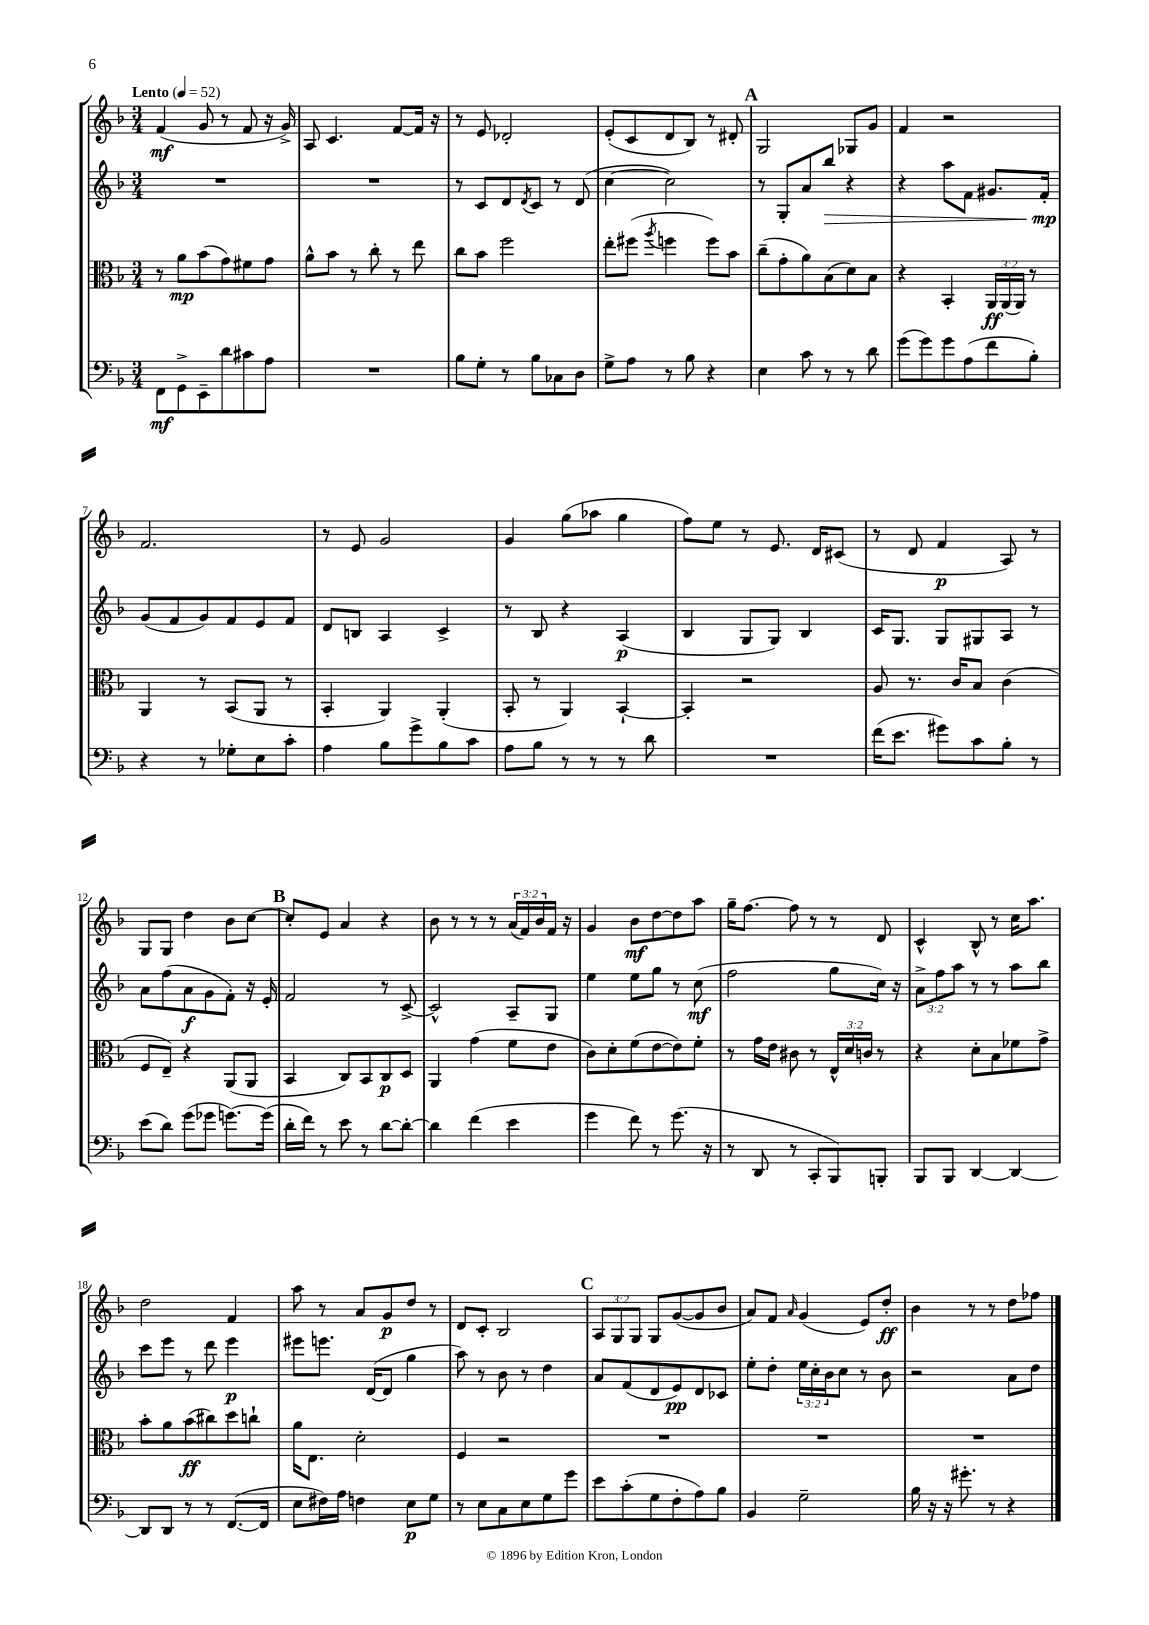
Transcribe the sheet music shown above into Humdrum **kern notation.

**kern	**dynam	**kern	**dynam	**kern	**dynam	**kern	**dynam
*part4	*part4	*part3	*part3	*part2	*part2	*part1	*part1
*staff4	*staff4	*staff3	*staff3	*staff2	*staff2	*staff1	*staff1
*clefF4	*	*clefC3	*	*clefG2	*	*clefG2	*
*k[b-]	*	*k[b-]	*	*k[b-]	*	*k[b-]	*
*M3/4	*	*M3/4	*	*M3/4	*	*M3/4	*
*MM52	*	*MM52	*	*MM52	*	*MM52	*
=1	=1	=1	=1	=1	=1	=1	=1
!	!	!	!	!	!	!LO:TX:a:B:t=Lento	!
8FF\L	mf	8r	.	2.r	.	(4f/	mf
8GG^\	.	8a\L	mp	.	.	.	.
8EE~\	.	(8b-\	.	.	.	8g/	.
8d\	.	8g\)	.	.	.	8r	.
8c#X\	.	8f#X\	.	.	.	8f/	.
8A\J	.	8g\J	.	.	.	16r	.
.	.	.	.	.	.	16g^/)	.
=2	=2	=2	=2	=2	=2	=2	=2
2.r	.	8a^^\L	.	2.r	.	8A/	.
.	.	8b-\J	.	.	.	4.c/	.
.	.	8r	.	.	.	.	.
.	.	8cc'\	.	.	.	.	.
.	.	8r	.	.	.	[8f/L	.
.	.	8ee\	.	.	.	16f/Jk]	.
.	.	.	.	.	.	16r	.
=3	=3	=3	=3	=3	=3	=3	=3
8B-\L	.	8cc\L	.	8r	.	8r	.
8G'\J	.	8b-\J	.	8c/L	.	8e/	.
8r	.	2ff\	.	8d/	.	2d-X'/	.
.	.	.	.	8qd/	.	.	.
8B-\L	.	.	.	8c/J	.	.	.
8C-X\	.	.	.	8r	.	.	.
8D\J	.	.	.	(8d/	.	.	.
=4	=4	=4	=4	=4	=4	=4	=4
8G^\L	.	8ee'\L	.	[4cc\	.	(8e'/L	.
8A\J	.	(8ff#X\J	.	.	.	8c/	.
.	.	8qaa/	.	.	.	.	.
8r	.	4ffn\	.	2cc\])	.	8d/	.
8B-\	.	.	.	.	.	8B-/J)	.
4r	.	8ff\L)	.	.	.	8r	.
.	.	8b-\J	.	.	.	8d#X'/	.
!!LO:REH:place=s1:t=A
=5	=5	=5	=5	=5	=5	=5	=5
4E\	.	(8cc~\L	.	8r	.	2G/	.
.	.	8g'\	.	8G'/L	.	.	.
8c\	.	8a\)	.	8a/	.	.	.
!	!	!	!	!	!LO:HP:b	!	!
8r	.	(8B-\	.	8bb-/J	>	.	.
8r	.	8d\)	.	4r	.	8G-X/L	.
8d\	.	8B-\J	.	.	.	8g/J	.
=6	=6	=6	=6	=6	=6	=6	=6
(8g\L	.	4r	.	4r	.	4f/	.
8g\)	.	.	.	.	.	.	.
8g\	.	4BB-'/	.	8aa\L	.	2r	.
(8A\	.	.	.	8f\J	.	.	.
8f\	.	24AA/LL	ff	8.g#X/L	.	.	.
.	.	(24AA/	.	.	.	.	.
.	.	24AA/JJ)	.	.	.	.	.
8B-'\J)	.	8r	.	.	.	.	.
.	.	.	.	16f'/Jk	mp	.	.
.	.	.	.	.	]	.	.
!!LO:LB:g=z
=7	=7	=7	=7	=7	=7	=7	=7
4r	.	4AA/	.	(8g/L	.	2.f/	.
.	.	.	.	8f/	.	.	.
8r	.	8r	.	8g/)	.	.	.
8G-X'\L	.	(8BB-/L	.	8f/	.	.	.
8E\	.	8AA/J	.	8e/	.	.	.
8c'\J	.	8r	.	8f/J	.	.	.
=8	=8	=8	=8	=8	=8	=8	=8
4A\	.	4BB-'/	.	8d/L	.	8r	.
.	.	.	.	8Bn/J	.	8e/	.
8B-\L	.	4AA/)	.	4A/	.	2g/	.
8g^\	.	.	.	.	.	.	.
8B-\	.	(4AA'/	.	4c^/	.	.	.
8c\J	.	.	.	.	.	.	.
=9	=9	=9	=9	=9	=9	=9	=9
8A\L	.	8BB-'/	.	8r	.	4g/	.
8B-\J	.	8r	.	8B-/	.	.	.
8r	.	4AA/)	.	4r	.	(8gg\L	.
8r	.	.	.	.	.	8aa-X\J	.
8r	.	[4BB-`/	.	(4A/	p	4gg\	.
8d\	.	.	.	.	.	.	.
=10	=10	=10	=10	=10	=10	=10	=10
2.r	.	4BB-'/]	.	4B-/	.	8ff\L)	.
.	.	.	.	.	.	8ee\J	.
.	.	2r	.	8G/L	.	8r	.
.	.	.	.	8G/J)	.	8.e/	.
.	.	.	.	4B-/	.	.	.
.	.	.	.	.	.	16d/KL	.
.	.	.	.	.	.	(8c#X/J	.
=11	=11	=11	=11	=11	=11	=11	=11
(16f\KL	.	8A/	.	16c/KL	.	8r	.
8.e\J	.	.	.	8.G/J	.	.	.
.	.	8.r	.	.	.	8d/	.
8g#X\L)	.	.	.	8G/L	.	4f/	p
.	.	16c/KL	.	.	.	.	.
8c\	.	8B-/J	.	8G#X/	.	.	.
8B-'\J	.	(4c\	.	8A/J	.	8A/)	.
8r	.	.	.	8r	.	8r	.
!!LO:LB:g=z
=12	=12	=12	=12	=12	=12	=12	=12
(8e\L	.	8F/L	.	8a\L	.	8G/L	.
8d\J)	.	8E~/J)	.	(8ff\	.	8G/J	.
(8g\L	.	4r	.	8a\	f	4dd\	.
8g-X\J	.	.	.	8g\	.	.	.
[8.gn\L)	.	(8AA/L	.	8f'\J)	.	8b-\L	.
.	.	8AA/J	.	16r	.	[8cc\J	.
(16g\Jk]	.	.	.	16e'/	.	.	.
!!LO:REH:place=s1:t=B
=13	=13	=13	=13	=13	=13	=13	=13
16d'\LL	.	4BB-/	.	2f/	.	8cc'/L]	.
16f\JJ)	.	.	.	.	.	.	.
8r	.	.	.	.	.	8e/J	.
8e\	.	8C/L)	.	.	.	4a/	.
8r	.	8BB-/	.	.	.	.	.
[8d\L	.	8C/	p	8r	.	4r	.
8d'\J_	.	8D/J	.	[8c^/	.	.	.
=14	=14	=14	=14	=14	=14	=14	=14
4d\]	.	4AA/	.	2c^^/]	.	8b-\	.
.	.	.	.	.	.	8r	.
(4f\	.	(4g\	.	.	.	8r	.
.	.	.	.	.	.	8r	.
4e\	.	8f\L	.	8A~/L	.	(24a/LL	.
.	.	.	.	.	.	24f/)	.
.	.	.	.	.	.	24b-/	.
.	.	8e\J	.	8G/J	.	16f/JJ	.
.	.	.	.	.	.	16r	.
=15	=15	=15	=15	=15	=15	=15	=15
4g\	.	8c\L)	.	4ee\	.	4g/	.
.	.	8d'\	.	.	.	.	.
8f\)	.	(8f\	.	8ee\L	.	8b-\L	mf
8r	.	[8e\	.	8gg\J	.	[8dd\	.
(8.g\	.	8e\])	.	8r	.	8dd\]	.
.	.	8f'\J	.	(8cc\	mf	8aa\J	.
16r	.	.	.	.	.	.	.
=16	=16	=16	=16	=16	=16	=16	=16
8r	.	8r	.	2ff\	.	16gg~\KL	.
.	.	.	.	.	.	[8.ff\J	.
8DD/	.	16g\LL	.	.	.	.	.
.	.	16e\JJ	.	.	.	.	.
8r	.	8c#X\	.	.	.	8ff\]	.
8CC'/L	.	8r	.	.	.	8r	.
8BBB-/)	.	24E^^/LL	.	8gg\L	.	8r	.
.	.	24d/	.	.	.	.	.
.	.	24cn/JJ	.	.	.	.	.
8BBBn'/J	.	8r	.	16cc\Jk)	.	8d/	.
.	.	.	.	16r	.	.	.
=17	=17	=17	=17	=17	=17	=17	=17
8BBB-/L	.	4r	.	12a^\L	.	4c^^/	.
.	.	.	.	12ff\	.	.	.
8BBB-/J	.	.	.	.	.	.	.
.	.	.	.	12aa\J	.	.	.
[4DD/	.	8d'\L	.	8r	.	8B-^^/	.
.	.	8B-\	.	8r	.	8r	.
4DD/_	.	8f-X\	.	8aa\L	.	16cc\KL	.
.	.	.	.	.	.	8.aa\J	.
.	.	8g^\J	.	8bb-\J	.	.	.
!!LO:LB:g=z
=18	=18	=18	=18	=18	=18	=18	=18
8DD/L]	.	8b-'\L	.	8ccc\L	.	2dd\	.
8DD/J	.	8a\	.	8eee\J	.	.	.
8r	.	(8b-\	ff	8r	.	.	.
8r	.	8cc#X\)	.	8ddd\	.	.	.
([8.FF/L	.	8dd\	.	4eee\	p	4f/	.
.	.	8ccn`\J	.	.	.	.	.
16FF/Jk]	.	.	.	.	.	.	.
=19	=19	=19	=19	=19	=19	=19	=19
8E\L	.	16a\KL	.	8eee#X\L	.	8aa\	.
.	.	8.E\J	.	.	.	.	.
16F#X\L)	.	.	.	8.eeen\J	.	8r	.
16A\JJ	.	.	.	.	.	.	.
4Fn\	.	2d'\	.	.	.	8a/L	.
.	.	.	.	([16d/KL	.	.	.
.	.	.	.	8d/J]	.	8g/	p
8E\L	p	.	.	4gg\	.	8dd/J	.
8G\J	.	.	.	.	.	8r	.
=20	=20	=20	=20	=20	=20	=20	=20
8r	.	4F/	.	8aa\)	.	8d/L	.
8E\L	.	.	.	8r	.	8c'/J	.
8C\	.	2r	.	8b-\	.	2B-/	.
8E\	.	.	.	8r	.	.	.
8G\	.	.	.	4dd\	.	.	.
8g\J	.	.	.	.	.	.	.
!!LO:REH:place=s1:t=C
=21	=21	=21	=21	=21	=21	=21	=21
8e\L	.	2.r	.	8a/L	.	12A/L	.
.	.	.	.	.	.	12G/	.
(8c'\	.	.	.	(8f/	.	.	.
.	.	.	.	.	.	12G/J	.
8G\	.	.	.	8d/	.	8G/L	.
8F'\	.	.	.	8e/)	pp	([8g/	.
8A\)	.	.	.	8d/	.	8g/]	.
8B-\J	.	.	.	8c-X/J	.	8b-/J	.
=22	=22	=22	=22	=22	=22	=22	=22
4BB-/	.	2.r	.	8ee'\L	.	8a/L)	.
.	.	.	.	8dd'\J	.	8f/J	.
.	.	.	.	.	.	16qqa/	.
2G~\	.	.	.	24ee\LL	.	(4g/	.
.	.	.	.	24cc'\	.	.	.
.	.	.	.	24b-\J	.	.	.
.	.	.	.	8cc\J	.	.	.
.	.	.	.	8r	.	8e/L)	.
.	.	.	.	8b-\	.	8dd'/J	ff
=23	=23	=23	=23	=23	=23	=23	=23
16B-\	.	2.r	.	2r	.	4b-\	.
16r	.	.	.	.	.	.	.
16r	.	.	.	.	.	.	.
8.g#X'\	.	.	.	.	.	.	.
.	.	.	.	.	.	8r	.
8r	.	.	.	.	.	8r	.
4r	.	.	.	8a\L	.	8dd\L	.
.	.	.	.	8dd\J	.	8ff-X\J	.
==	==	==	==	==	==	==	==
*-	*-	*-	*-	*-	*-	*-	*-
